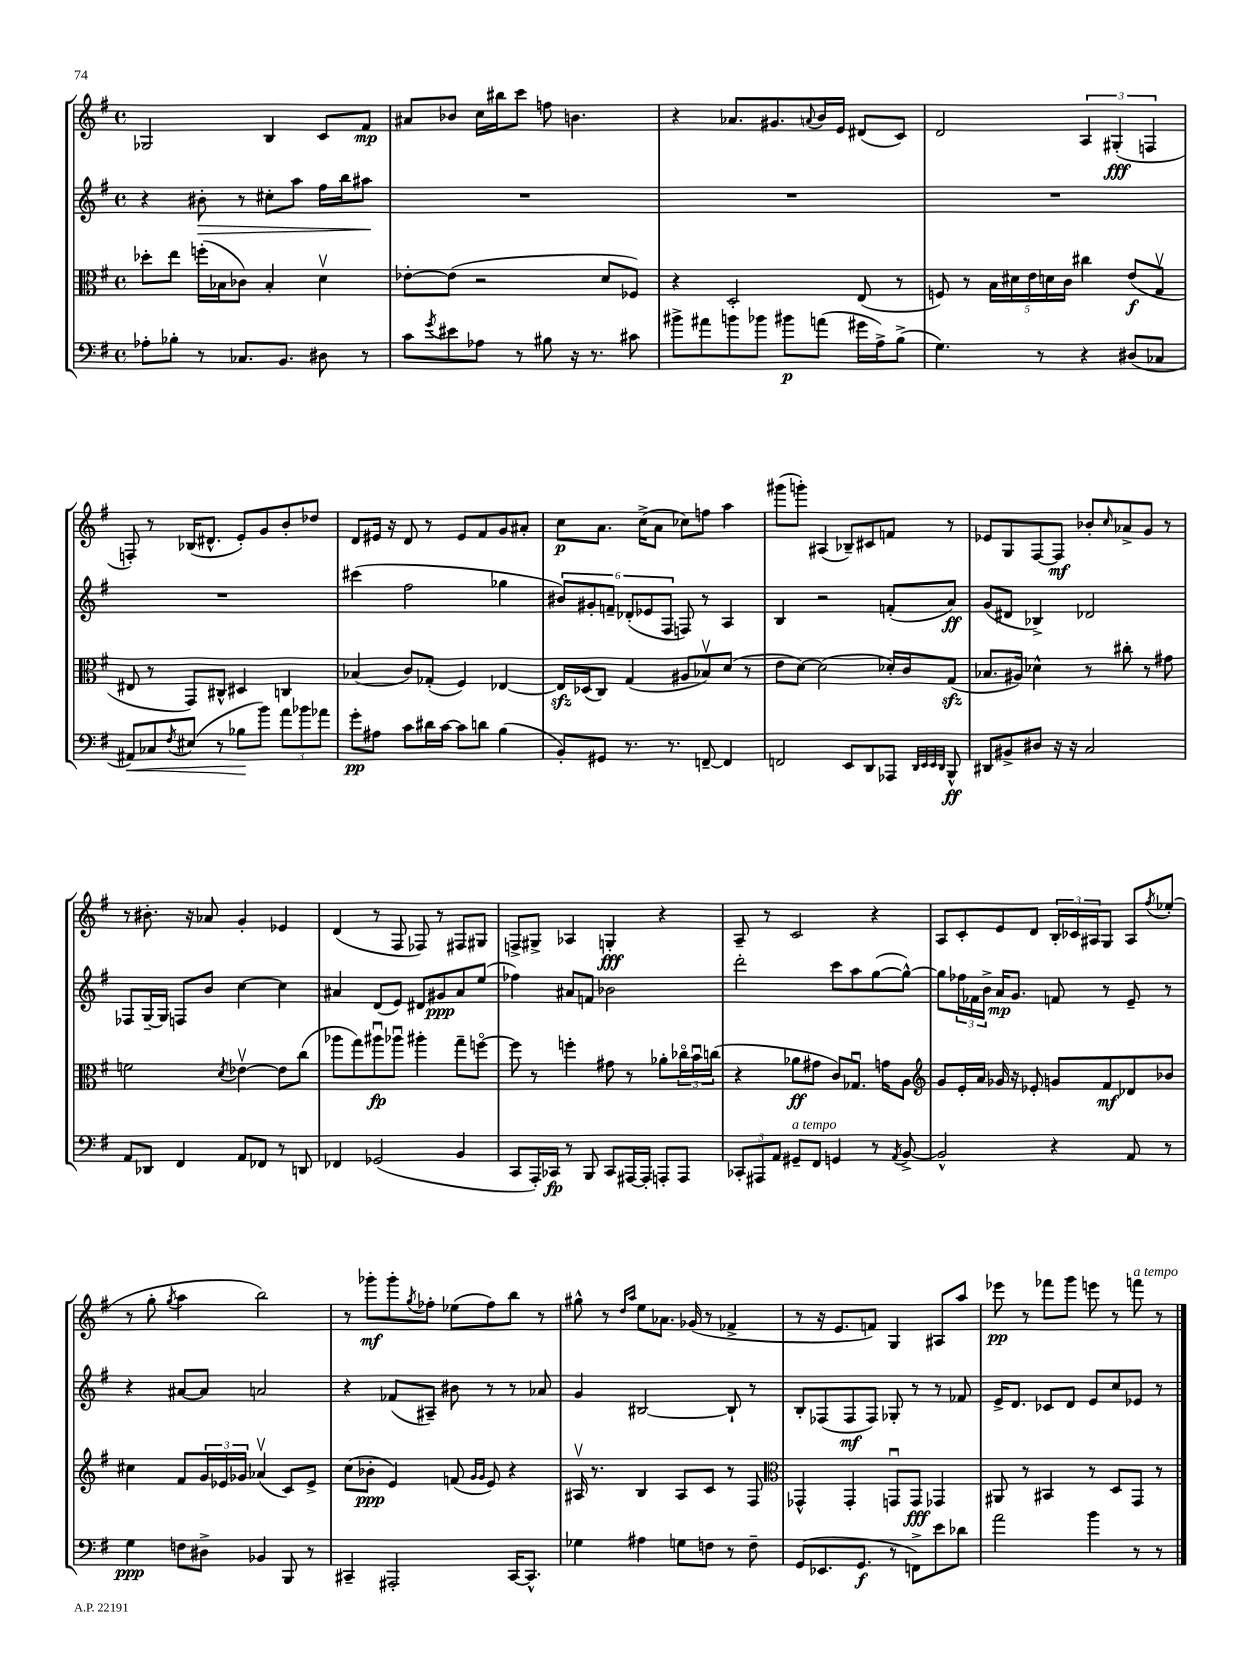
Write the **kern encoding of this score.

**kern	**kern	**kern	**kern
*staff4	*staff3	*staff2	*staff1
*clefF4	*clefC3	*clefG2	*clefG2
*k[f#]	*k[f#]	*k[f#]	*k[f#]
*M4/4	*M4/4	*M4/4	*M4/4
*met(c)	*met(c)	*met(c)	*met(c)
8A-'	8dd-'	4r	2G-
8B-'	8ee	.	.
8r	(16ff'	8b#'	.
.	16B-	.	.
8.C-	8c-)	8r	.
.	4B-'	8cc#'	4B
8.BB	.	.	.
.	.	8aa	.
8D#	4dv	16ff#	8c
.	.	16bb	.
8r	.	8aa#	8f#
=	=	=	=
8c	[8e-'	1r	8a#
8qg	.	.	.
8e#	(8e-]	.	8b-
8A-	2r	.	16cc
.	.	.	16bb#
8r	.	.	8ccc
8B#	.	.	8ff
16r	.	.	4.b
8.r	.	.	.
.	8d	.	.
8c#	8F-)	.	.
=	=	=	=
8b#^	4r	1r	4r
8a#	.	.	.
8b	2D'	.	8.a-
8b-	.	.	.
.	.	.	8.g#
8b#	.	.	.
.	.	.	8qqa
(8a	.	.	16b
.	.	.	16e
16g#	(8E	.	(8d#
16A^)	.	.	.
(8B^	8r	.	8c)
=	=	=	=
4.G)	8F)	1r	2d
.	8r	.	.
.	20B	.	.
.	20d#	.	.
.	20e	.	.
8r	.	.	.
.	20d	.	.
.	20c	.	.
4r	4cc#	.	6A
.	.	.	(6G#'
(8D#	(8e	.	.
.	.	.	6F
8C-	8Gv	.	.
=	=	=	=
8AA#)	8E#	1r	8F')
8C-	8r	.	8r
8qF#	.	.	.
(8E#	8GG)	.	(16B-
.	.	.	8.d#^^
8r	8C#^^	.	.
8B-	4D#	.	8e')
8b)	.	.	8g
12a	4C	.	8b'
12b-	.	.	.
.	.	.	8dd-
12a-	.	.	.
=	=	=	=
8g'	(4B-	(4ccc#	8d
8A#	.	.	16e#
.	.	.	16r
8c	8c)	2ff#	8d
16d#	(8G-'	.	8r
[16c	.	.	.
8c]	4F#)	.	8e#
8d	.	.	8f#
(4B	[4E-	4gg-	8g
.	.	.	8a#'
=	=	=	=
8BB')	16E-]	12b#)	8cc
.	(16D-	.	.
.	.	12g#'	.
8GG#	8C)	.	8.a
.	.	12f~	.
8.r	(4G	(12d-'	.
.	.	.	(16cc^
.	.	12e-	.
.	.	.	8a
.	.	12F#	.
8.r	.	.	.
.	8A#	8F)	8cc-)
[8FF~	8B-v)	8r	8ff
4FF]	(8d	4A	4aa
.	8r	.	.
=	=	=	=
2FF	8e	4B	(8ggg#
.	[8d)	.	8ggg')
.	(2d]	2r	(4A#
8EE	.	.	8B-~)
8DD	.	.	8c#
8AAA-	16d-')	(8f'	8f
.	16c	.	.
32qqDD	.	.	.
32qqEE	.	.	.
32qqEE	.	.	.
32qqDD	.	.	.
8BBB^^	(8G	8a)	8r
=	=	=	=
8DD#	8.B-	(8g	8e-
8BB#^	.	8d#	8G
.	16A#)	.	.
8D#	4d-^^	4B-^)	[8F#
16r	.	.	8F#]
16r	.	.	.
2C	8r	2d-	8b-'
.	.	.	16qqcc
.	8cc#'	.	8a-^
.	8r	.	8g
.	8g#	.	8r
=	=	=	=
8AA	2f	8F-	8r
8DD-	.	[16G~	8.b#'
.	.	16G]	.
4FF#	.	8F	.
.	.	.	16r
.	.	8b	8a-
.	8qd	.	.
8AA	[4e-v	[4cc	4g'
8FF-	.	.	.
8r	8e-]	4cc]	4e-
8DD	(8cc	.	.
=	=	=	=
4FF-	8aa-	4a#	(4d
.	8gg)	.	.
(2GG-	8aa#u	(8d	8r
.	8aa-u	8e)	8F#
.	4aa#'	8d#	8F-)
.	.	8g#	8r
4BB	8gg~	8a#	8F#
.	[8ffo	(8ee	8G#
=	=	=	=
8CC	8ff]	4ff-)	8F^
16AAA')	8r	.	8G#^
16CC-	.	.	.
8r	4ff'	8a#	4A-
8BBB	.	8f	.
8CC-	8g#	2b-	4G'
[16AAA#	8r	.	.
16AAA#']	.	.	.
8AAA'	8a-'	.	4r
8AAA	24cc-o	.	.
.	24bu	.	.
.	(24cc	.	.
=	=	=	=
12CC-'	4r	2ddd'	8A~
12AAA#	.	.	.
.	.	.	8r
12AA	.	.	.
8GG#~	8a-	.	2c
8FF#	8g#	.	.
4GG	8c)	8ccc	.
.	8.G-u	8aa	.
8r	.	([8gg	4r
.	16g	.	.
8qAA	.	.	.
[8BB^	8A	8gg^^_)	.
=	=	=	=
*	*clefG2	*	*
2BB^^]	8g	8gg]	8A
.	16e'	24ff-	8c'
.	.	24f-	.
.	16a	.	.
.	.	24b^	.
.	16g-	16a	8e
.	16r	8.g	.
.	8e-'	.	8d
4r	8g	8f	24B'
.	.	.	24c-
.	.	.	24A#
.	8f#	8r	8G
8AA	8d-	8e~	8A#
.	.	.	8qff#
8r	8b-	8r	(8ee-'
=	=	=	=
4G	4cc#	4r	8r
.	.	.	8gg'
.	.	.	8qgg
8F	8f#	[8a#	4aa
8D#^	24g	8a#]	.
.	24e-	.	.
.	24g-	.	.
4BB-	(4a-v	2a	2bb)
8BBB	8c)	.	.
8r	8e-^	.	.
=	=	=	=
4CC#~	(8cc	4r	8r
.	8b-'	.	8ggg-'
2AAA#'	4e)	(8f-	8ggg-'
.	.	.	8qgg
.	.	8A#~)	8ff-'
.	(8f	8b#	(8ee-
.	16qqg	.	.
.	16qqg	.	.
.	8e)	8r	8ff-)
[16CC#	4r	8r	8bb
8.CC#^^]	.	.	.
.	.	8a-	8r
=	=	=	=
4G-	16A#v	4g	8gg#^^
.	8.r	.	.
.	.	.	8r
.	.	.	16qqdd
.	.	.	16qqaa
4A#	4B	[2B#	8ee
.	.	.	8.a-
8G	8A#	.	.
.	.	.	(16g-
8F	8c	.	8r
8r	8r	8B#`]	4f-^
8F~	8F#	8r	.
=	=	=	=
*	*clefC3	*	*
(8GG	4GG-^^	8B'	8r
8.EE-	.	(8F-	16r
.	.	.	8.e
.	4GG-'	8F-	.
8.GG	.	.	.
.	.	8F-)	8f)
8r	8GGu	8G-'	4G
8FF^)	8GG	8r	.
8e	4GG-	8r	8A#
8d-	.	8f-	8aa
=	=	=	=
2a	8AA#	16e^	8eee-
.	.	8.d	.
.	8r	.	8r
.	4BB#	8c-	8fff-
.	.	8d	8ggg
4b	8r	8e	8eee
.	8D	8cc	8r
8r	8GG	8e-	8fff
8r	8r	8r	8r
==	==	==	==
*-	*-	*-	*-
